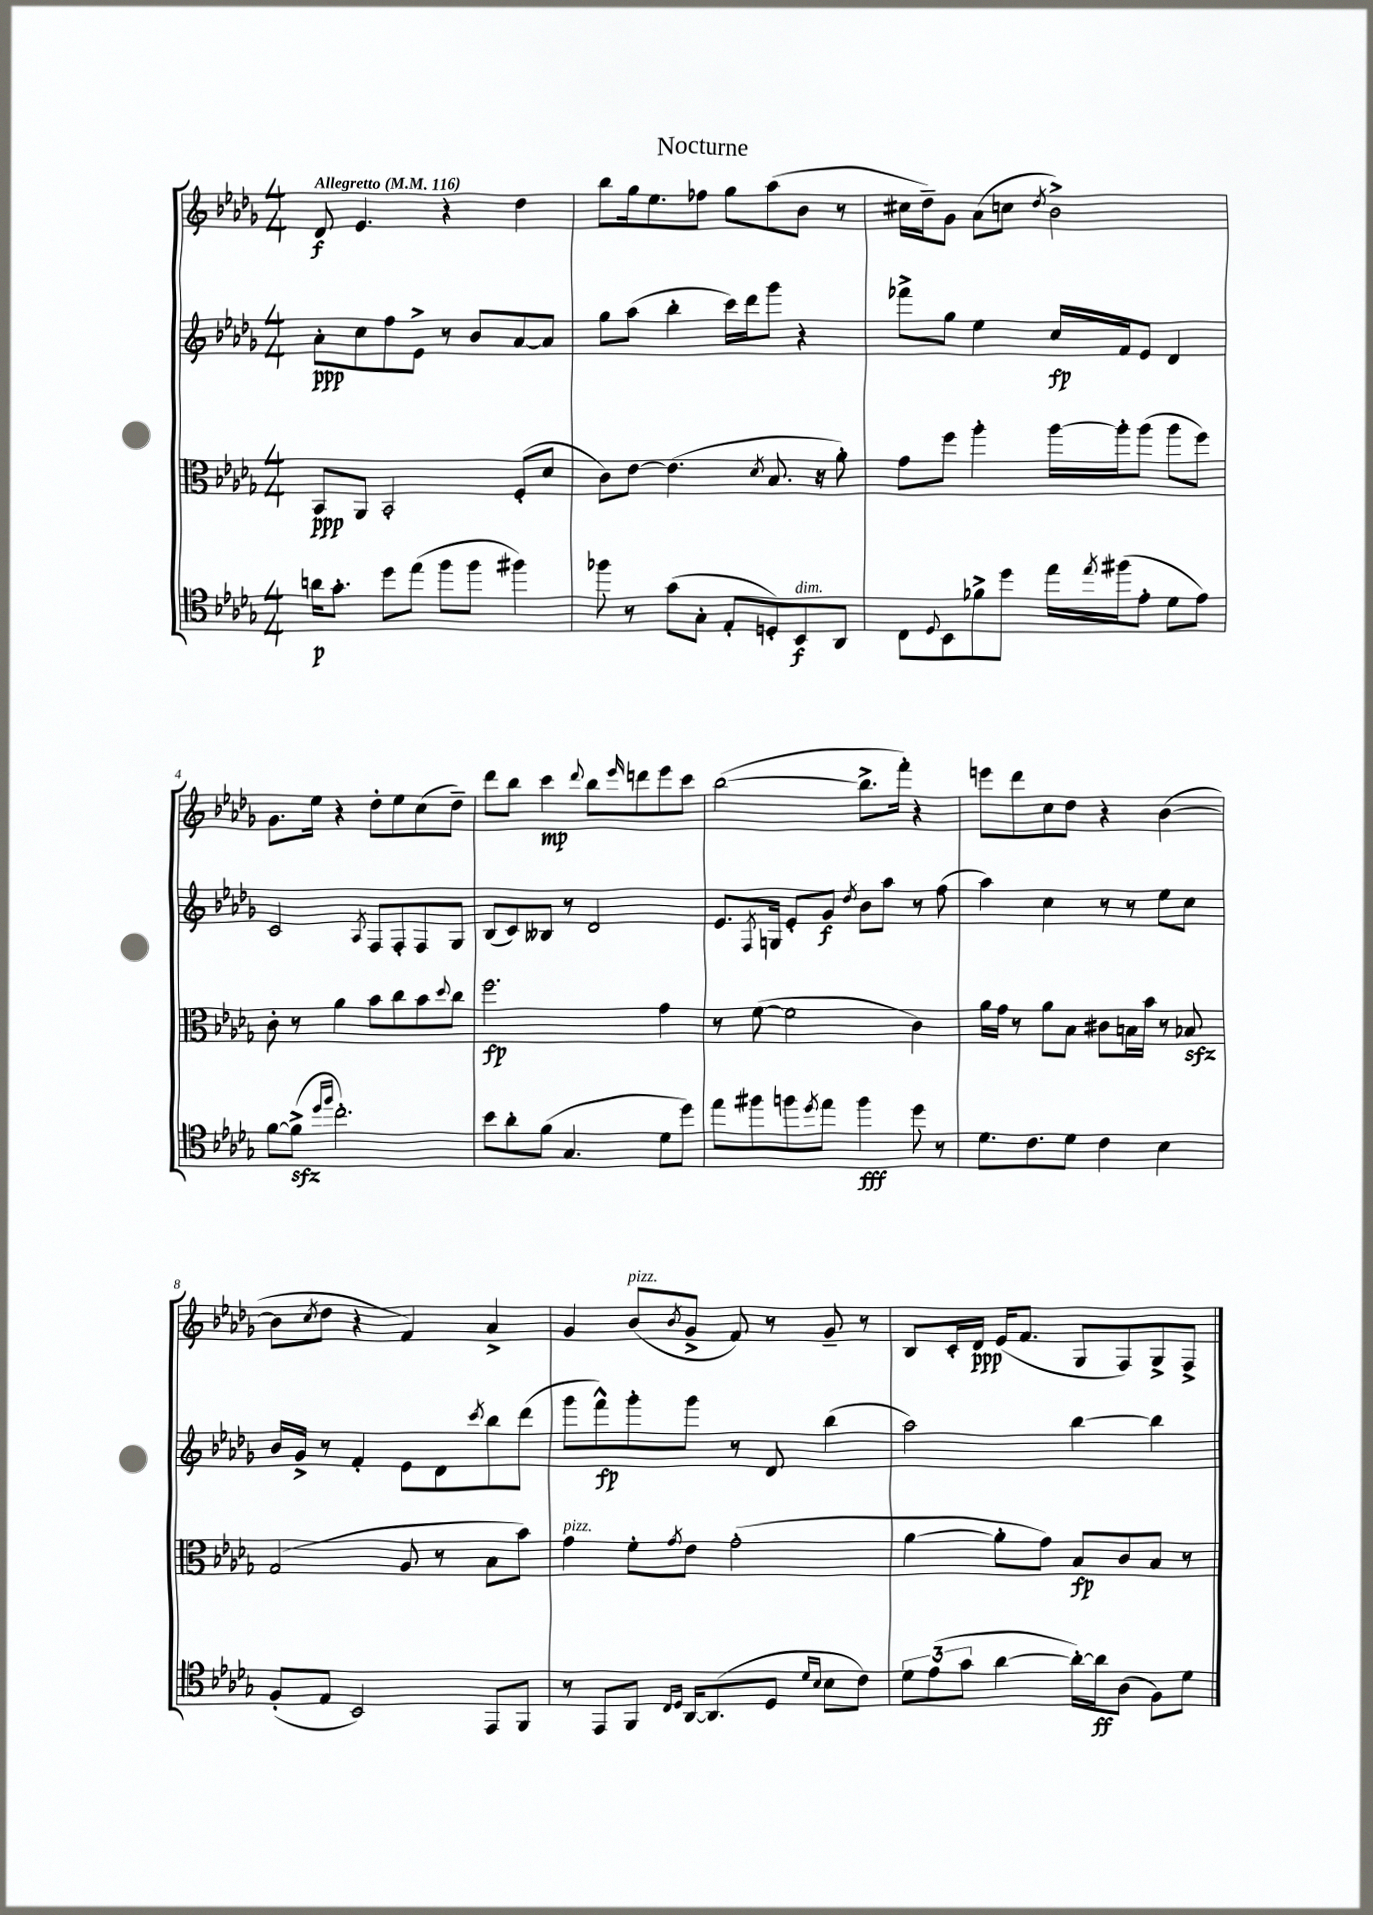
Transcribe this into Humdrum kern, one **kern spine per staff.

**kern	**kern	**kern	**kern
*staff4	*staff3	*staff2	*staff1
*clefC4	*clefC3	*clefG2	*clefG2
*k[b-e-a-d-g-]	*k[b-e-a-d-g-]	*k[b-e-a-d-g-]	*k[b-e-a-d-g-]
*M4/4	*M4/4	*M4/4	*M4/4
*MM116	*MM116	*MM116	*MM116
16a	8BB-	8a-'	8d-
8.g-'	.	.	.
.	8AA-	8cc	4.e-
8dd-	2BB-'	8ff	.
(8ee-	.	8e-^	.
8ff	.	8r	4r
8ff	.	8b-	.
4ff#)	(8F'	[8a-	4dd-
.	8d-	8a-]	.
=	=	=	=
8ff-	8c)	8gg-	8bb-
8r	[8e-	(8aa-	16gg-
.	.	.	8.ee-
(8g-	(4.e-]	4bb-'	.
8G-'	.	.	8ff-
8E-'	.	16ccc)	8gg-
.	.	16ddd-	.
.	8qd-	.	.
8D')	8.B-	8ggg-	(8aa-
8BB-	.	4r	8b-
.	16r	.	.
8AA-	8a-')	.	8r
=	=	=	=
8C	8g-	8fff-^	16cc#
.	.	.	16dd-~)
8qqD-	.	.	.
8BB-	8ff	8gg-	8g-
8f-^	4aa-'	4ee-	(8a-
8dd-	.	.	8cc
.	.	.	8qdd-
16ee-	[16aa-	16cc	2b-^)
8qee-	.	.	.
(16ff#	16aa-']	16f	.
8e-'	(8aa-	8e-	.
8d-	8aa-	4d-	.
8e-)	8ff)	.	.
=	=	=	=
[8f	8c'	2c	8.g-
(8f^]	8r	.	.
.	.	.	16ee-
16qqdd-	.	.	.
16qqff	.	.	.
2.cc')	4a-	.	4r
.	.	8qA-	.
.	8b-	8F	8dd-'
.	8cc	8F'	8ee-
.	8b-	8F	(8cc
.	8qqdd-	.	.
.	8cc	8G-	8dd-~)
=	=	=	=
8b-	2.ff	(8B-	8ddd-
8a-'	.	8c)	8bb-
(8f	.	8B--	4ccc
4.G-	.	8r	.
.	.	.	8qqddd-
.	.	2d-	8bb-
.	.	.	16qqeee-
.	.	.	8ddd
8d-	4g-	.	8eee-
8dd-)	.	.	8ccc
=	=	=	=
8ee-	8r	8.e-	([2bb-
8ff#	([8f	.	.
.	.	8qF	.
.	.	16G	.
8ff	2f]	8e-'	.
8qdd-	.	.	.
8ee-	.	8g-	.
.	.	8qdd-	.
4ff	.	8b-	8.bb-^]
.	.	8aa-	.
.	.	.	16fff')
8dd-	4c)	8r	4r
8r	.	(8ff	.
=	=	=	=
8.d-	16a-	4aa-)	8eee
.	16g-	.	.
.	8r	.	8ddd-
8.c	.	.	.
.	8a-	4cc	8cc
8d-	8B-	.	8dd-
4c	8c#	8r	4r
.	16B	8r	.
.	16b-	.	.
4B-	8r	8ee-	([4b-
.	8B-	8cc	.
=	=	=	=
(8F'	(2G-	16b-	8b-]
.	.	16g-^	.
.	.	.	8qcc
8E-	.	8r	8dd-
2BB-)	.	4f'	4r
.	8A-	8e-	4f)
.	8r	8d-	.
.	.	8qccc	.
8EE-	8B-	8bb-	4a-^
8FF	8b-)	(8ddd-	.
=	=	=	=
8r	4g-	8ggg-	4g-
8EE-	.	8fff^^)	.
8FF	8f'	8ggg-'	(8b-
16qqC	.	.	.
16qqD-	8qg-	.	8qb-
[16AA-	8e-	8ggg-	8g-^
(8.AA-]	.	.	.
.	(2g-'	8r	8f)
8D-	.	8d-	8r
16qqd-	.	.	.
16qqB-	.	.	.
8B-	.	(4bb-	8g-~
8c)	.	.	8r
=	=	=	=
12d-	[4a-	2aa-)	8B-
(12e-	.	.	.
.	.	.	16c'
12g-	.	.	.
.	.	.	16d-
[4a-	8a-']	.	(16e-
.	.	.	8.f
.	8g-)	.	.
16a-'_)	8B-	[4bb-	8G-
16a-]	.	.	.
(8A-	8c	.	8F)
8F)	8B-	4bb-]	8G-^
8d-	8r	.	8F^
==	==	==	==
*-	*-	*-	*-
